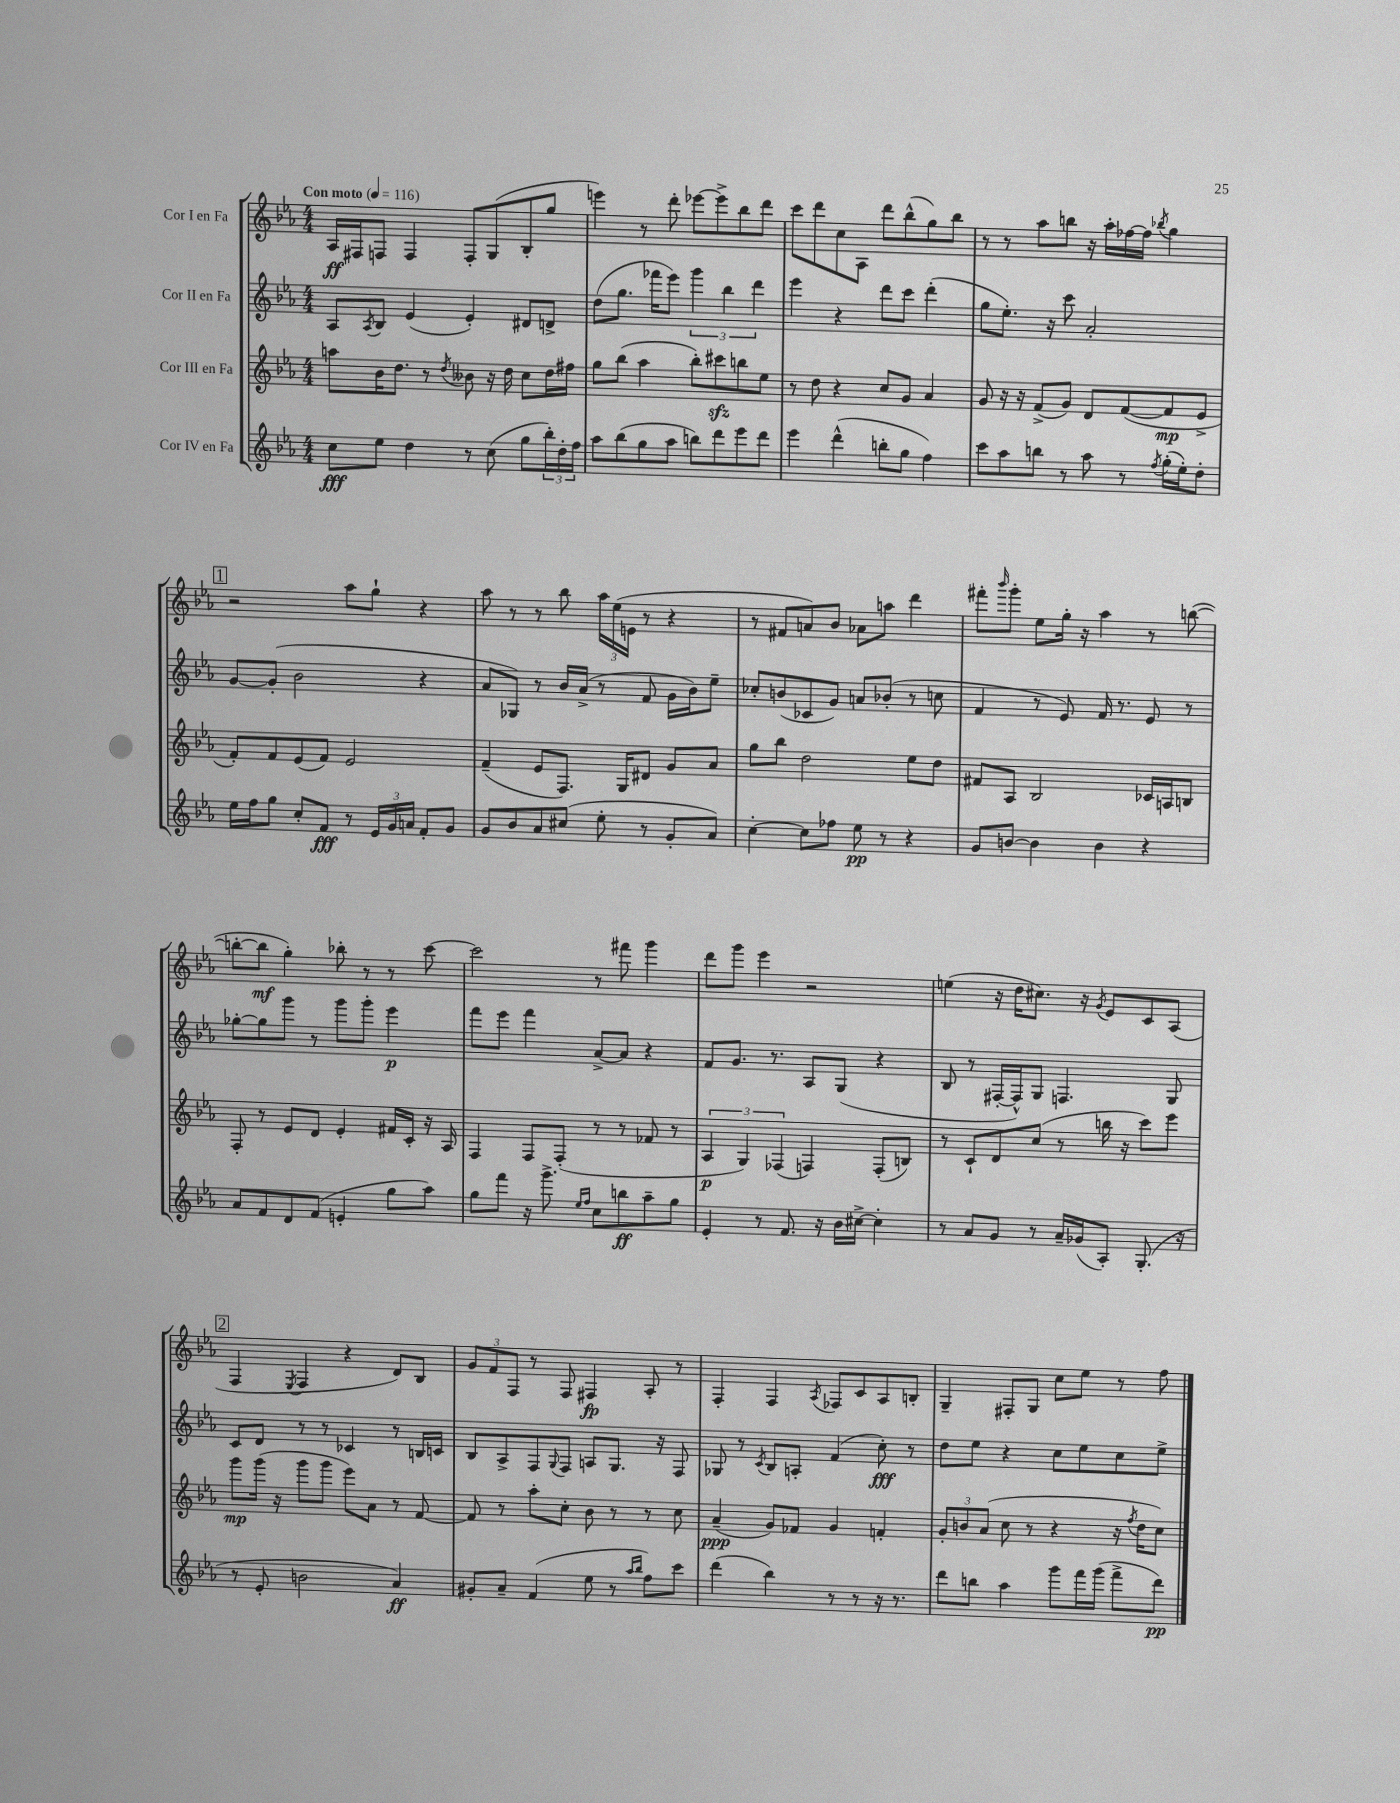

**kern	**dynam	**kern	**dynam	**kern	**dynam	**kern	**dynam
*part4	*part4	*part3	*part3	*part2	*part2	*part1	*part1
*staff4	*staff4	*staff3	*staff3	*staff2	*staff2	*staff1	*staff1
*I"Cor IV en Fa	*	*I"Cor III en Fa	*	*I"Cor II en Fa	*	*I"Cor I en Fa	*
*clefG2	*	*clefG2	*	*clefG2	*	*clefG2	*
*k[b-e-a-]	*	*k[b-e-a-]	*	*k[b-e-a-]	*	*k[b-e-a-]	*
*M4/4	*	*M4/4	*	*M4/4	*	*M4/4	*
*MM116	*	*MM116	*	*MM116	*	*MM116	*
=1	=1	=1	=1	=1	=1	=1	=1
!	!	!	!	!	!	!LO:TX:a:B:t=Con moto	!
8cc\L	fff	8aan\L	.	8A-/L	.	16A-/LL	ff
.	.	.	.	.	.	16F#X/J	.
.	.	.	.	8qA-/	.	.	.
8ee-\J	.	16b-\K	.	8B-/J	.	8Fn/J	.
.	.	8.dd\J	.	.	.	.	.
4dd\	.	.	.	(4e-/	.	4F/	.
.	.	8r	.	.	.	.	.
.	.	8qdd/	.	.	.	.	.
8r	.	8b--X\	.	4e-'/)	.	8F'/L	.
(8cc\	.	16r	.	.	.	(8G/	.
.	.	16dd\	.	.	.	.	.
8gg\L	.	8cc\L	.	8d#X/L	.	8B-'/	.
24bb-'\L)	.	16dd\L	.	8dn^/J	.	8gg/J	.
24dd'\	.	.	.	.	.	.	.
.	.	16ff#X\JJ	.	.	.	.	.
24ff\JJ	.	.	.	.	.	.	.
=2	=2	=2	=2	=2	=2	=2	=2
8aa-\L	.	8gg\L	.	(8dd\L	.	4eeen\)	.
(8bb-\	.	(8bb-\J	.	8.gg\J	.	.	.
8gg\	.	4aa-\	.	.	.	8r	.
.	.	.	.	16fff-X\KL	.	.	.
8aa-\J	.	.	.	8eee-\J)	.	8ddd'\	.
8bbn\L)	.	8bb-'\L)	.	6ggg\	.	[8eee-X\L	.
8ddd\	.	8ccc#Xzz\	.	.	.	8eee-^\]	.
.	.	.	.	6bb-\	.	.	.
8eee-\	.	8bbn\	.	.	.	8bb-\	.
.	.	.	.	6ddd\	.	.	.
8ddd\J	.	8ee-\J	.	.	.	8ddd\J	.
=3	=3	=3	=3	=3	=3	=3	=3
4eee-\	.	8r	.	4eee-\	.	8ccc\L	.
.	.	8dd\	.	.	.	8ddd\	.
(4ddd^^\	.	4r	.	4r	.	8cc\	.
.	.	.	.	.	.	8A-\J	.
8bbn'\L	.	8cc/L	.	8ddd\L	.	8ddd\L	.
8gg\J	.	8g/J	.	8ccc\J	.	(8bb-^^\	.
4ff\)	.	4a-/	.	(4ddd'\	.	8gg\)	.
.	.	.	.	.	.	8bb-\J	.
=4	=4	=4	=4	=4	=4	=4	=4
8ccc\L	.	8g/	.	8gg\L	.	8r	.
8aa-\	.	16r	.	8.ee-'\J)	.	8r	.
.	.	16r	.	.	.	.	.
8bbn\J	.	(8f^/L	.	.	.	8aa-\L	.
.	.	.	.	16r	.	.	.
8r	.	8g/J)	.	8ccc\	.	8bbn\J	.
8aa-\	.	8d/L	.	2a-'/	.	16r	.
.	.	.	.	.	.	16aa-'\LL	.
8r	.	([8f/	.	.	.	[16ff-X\	.
.	.	.	.	.	.	16ff-\JJ]	.
8qff/	.	.	.	.	.	8qbb-X/	.
(16gg'\LL	.	8f/]	mp	.	.	4gg\	.
16ee-'\J)	.	.	.	.	.	.	.
8dd'\J	.	8e-^/J	.	.	.	.	.
!!LO:LB:g=z
!!LO:REH:place=s1:t=1
=5	=5	=5	=5	=5	=5	=5	=5
16ee-\LL	.	8f'/L)	.	[8g/L	.	2r	.
16ff\J	.	.	.	.	.	.	.
8gg\J	.	8f/	.	(8g'/J]	.	.	.
8cc'/L	.	(8e-/	.	2b-\	.	.	.
8f/J	fff	8f/J)	.	.	.	.	.
8r	.	2e-/	.	.	.	8aa-\L	.
24e-/LL	.	.	.	.	.	8gg`\J	.
24g/	.	.	.	.	.	.	.
24an/JJ	.	.	.	.	.	.	.
8f'/L	.	.	.	4r	.	4r	.
8g/J	.	.	.	.	.	.	.
=6	=6	=6	=6	=6	=6	=6	=6
8g/L	.	(4f~/	.	8a-/L	.	8aa-\	.
8b-/	.	.	.	8G-X/J)	.	8r	.
8a-/	.	8e-/L	.	8r	.	8r	.
(8cc#X/J	.	8.F/J)	.	16b-/LL	.	8bb-\	.
.	.	.	.	(16a-^/JJ	.	.	.
8ee-'\	.	.	.	8r	.	24aa-\LL	.
.	.	.	.	.	.	(24ee-\	.
.	.	16G/KL	.	.	.	.	.
.	.	.	.	.	.	24en\JJ	.
8r	.	8d#X/J	.	8f/	.	8r	.
8g'/L	.	8g/L	.	16g\LL	.	4r	.
.	.	.	.	16b-\J)	.	.	.
8a-/J)	.	8a-/J	.	8ee-~\J	.	.	.
=7	=7	=7	=7	=7	=7	=7	=7
[4cc'\	.	8gg\L	.	8cc-X'/L	.	8r	.
.	.	8bb-\J	.	(8bn/	.	8f#X/L	.
8cc\L]	.	2dd\	.	8c-X/	.	8an/)	.
8ff-X\J	.	.	.	8g/J)	.	8b-/J	.
8ee-\	pp	.	.	8an/L	.	8a-X\L	.
8r	.	.	.	(8b-X'/J	.	8aan\J	.
4r	.	8ee-\L	.	8r	.	4ddd\	.
.	.	8dd\J	.	8ccn\	.	.	.
=8	=8	=8	=8	=8	=8	=8	=8
8g/L	.	8f#X/L	.	4f/	.	8fff#X'\L	.
.	.	.	.	.	.	16qqbbb-/	.
[8bn/J	.	8A-/J	.	.	.	8ggg'\J	.
4b\]	.	2B-/	.	8r	.	8ee-\L	.
.	.	.	.	8e-/)	.	16gg'\Jk	.
.	.	.	.	.	.	16r	.
4b\	.	.	.	16f/	.	4aa-\	.
.	.	.	.	8.r	.	.	.
4r	.	16c-X/LL	.	8e-/	.	8r	.
.	.	16An/J	.	.	.	.	.
.	.	8Bn/J	.	8r	.	([8bbn\	.
!!LO:LB:g=z
=9	=9	=9	=9	=9	=9	=9	=9
8a-/L	.	8F'/	.	[8gg-X'\L	.	8bbn'\L_	.
8f/	.	8r	.	8gg-\]	.	8bb\J]	mf
8d/	.	8e-/L	.	8ggg\J	.	4gg'\)	.
(8f/J	.	8d/J	.	8r	.	.	.
4en'/	.	4e-'/	.	8ggg\L	.	8bb-X'\	.
.	.	.	.	8ggg'\J	.	8r	.
8gg\L	.	16f#X/LL	.	4eee-\	p	8r	.
.	.	16c'/JJ	.	.	.	.	.
8aa-\J)	.	16r	.	.	.	[8ccc\	.
.	.	16A-/	.	.	.	.	.
=10	=10	=10	=10	=10	=10	=10	=10
8gg\L	.	4F/	.	8fff\L	.	2ccc\]	.
8fff\J	.	.	.	8eee-\J	.	.	.
16r	.	8F/L	.	4fff\	.	.	.
8.ggg^\	.	.	.	.	.	.	.
.	.	(8F'/J	.	.	.	.	.
16qqee-/LL	.	.	.	.	.	.	.
16qqff/JJ	.	.	.	.	.	.	.
8cc\L	.	8r	.	[8a-^/L	.	8r	.
8bbn\	ff	8r	.	8a-/J]	.	8fff#X\	.
8aa-~\	.	8f-X/	.	4r	.	4ggg\	.
8gg\J	.	8r	.	.	.	.	.
=11	=11	=11	=11	=11	=11	=11	=11
4e-'/	.	6A-/	p	8f/L	.	8ddd\L	.
.	.	.	.	8.g/J	.	8ggg\J	.
.	.	6G/)	.	.	.	.	.
8r	.	.	.	.	.	4eee-\	.
.	.	.	.	8.r	.	.	.
.	.	(6F-X/	.	.	.	.	.
8.f/	.	.	.	.	.	.	.
.	.	4Fn/)	.	8A-/L	.	2r	.
16r	.	.	.	.	.	.	.
16b-\LL	.	.	.	(8G/J	.	.	.
[16cc#X^\JJ	.	.	.	.	.	.	.
4cc#'\]	.	(8F'/L	.	4r	.	.	.
.	.	8Bn/J)	.	.	.	.	.
=12	=12	=12	=12	=12	=12	=12	=12
8r	.	8r	.	8B-/	.	(4een\	.
8a-/L	.	8c`/L	.	8r	.	.	.
8g/J	.	8d/	.	[16F#X'/LL	.	16r	.
.	.	.	.	16F#^^/J])	.	16dd\KL	.
8r	.	(8cc/J	.	8G/J	.	8.cc#X\J)	.
16a-~/LL	.	8r	.	4.Fn/	.	.	.
(16g-X/J	.	.	.	.	.	16r	.
.	.	.	.	.	.	8qg/	.
8A-'/J)	.	16bbn\	.	.	.	8e-/L	.
.	.	16r	.	.	.	.	.
(8.G'/	.	8ccc\L)	.	.	.	8c/	.
.	.	8eee-\J	.	8G/	.	(8A-/J	.
16r	.	.	.	.	.	.	.
!!LO:LB:g=z
!!LO:REH:place=s1:t=2
=13	=13	=13	=13	=13	=13	=13	=13
8r	.	8ggg\L	mp	8c/L	.	4F/	.
8e-'/	.	(16ggg\Jk	.	8d/J	.	.	.
.	.	16r	.	.	.	.	.
.	.	.	.	.	.	8qE-/	.
2bn\	.	8ggg\L	.	8r	.	4F/	.
.	.	8ggg\J	.	8r	.	.	.
.	.	8eee-\L)	.	4c-X/	.	4r	.
.	.	8a-\J	.	.	.	.	.
4a-/)	ff	8r	.	8r	.	8d/L)	.
.	.	[8f/	.	16Bn/LL	.	8B-/J	.
.	.	.	.	16cn/JJ	.	.	.
=14	=14	=14	=14	=14	=14	=14	=14
8g#X'/L	.	8f/]	.	8B-/L	.	12g/L	.
.	.	.	.	.	.	12f/	.
8a-~/J	.	8r	.	8A-^/	.	.	.
.	.	.	.	.	.	12F/J	.
(4f/	.	8aa-'\L	.	8F/	.	8r	.
.	.	.	.	8qqG/	.	.	.
.	.	8cc'\J	.	8F/J	.	8F/	.
8ee-\	.	8b-\	.	8An/L	.	4F#X/	fp
8r	.	8r	.	8.G/J	.	.	.
16qqaa-/LL	.	.	.	.	.	.	.
16qqbb-/JJ	.	.	.	.	.	.	.
8ff\L)	.	8r	.	.	.	8A-'/	.
.	.	.	.	16r	.	.	.
8ccc\J	.	8cc\	.	8F/	.	8r	.
=15	=15	=15	=15	=15	=15	=15	=15
(4ddd\	.	(4a-~/	ppp	8G-X/	.	4F'/	.
.	.	.	.	8r	.	.	.
.	.	.	.	8qc/	.	.	.
4bb-\)	.	8g/L)	.	8B-/L	.	4F/	.
.	.	8f-X/J	.	8An'/J	.	.	.
.	.	.	.	.	.	8qA-/	.
8r	.	4g/	.	(4f/	.	8F-X/L	.
8r	.	.	.	.	.	8c/	.
16r	.	4fn'/	.	8cc'\)	fff	8A-/	.
8.r	.	.	.	.	.	.	.
.	.	.	.	8r	.	8Bn'/J	.
=16	=16	=16	=16	=16	=16	=16	=16
8ddd\L	.	12g'/L	.	8dd\L	.	4G~/	.
.	.	12bn/	.	.	.	.	.
8bbn\J	.	.	.	8ee-\J	.	.	.
.	.	(12a-/J	.	.	.	.	.
4aa-\	.	8cc\	.	4r	.	8F#X'/L	.
.	.	8r	.	.	.	8G/J	.
8ggg\L	.	4r	.	8cc\L	.	8cc\L	.
16fff\L	.	.	.	8ee-\	.	8ee-\J	.
(16ggg\JJ	.	.	.	.	.	.	.
8fff^\L	.	16r	.	8cc\	.	8r	.
.	.	8qff/	.	.	.	.	.
.	.	16dd\KL	.	.	.	.	.
8ddd\J)	pp	8cc\J)	.	8ee-^\J	.	8ff\	.
==	==	==	==	==	==	==	==
*-	*-	*-	*-	*-	*-	*-	*-
